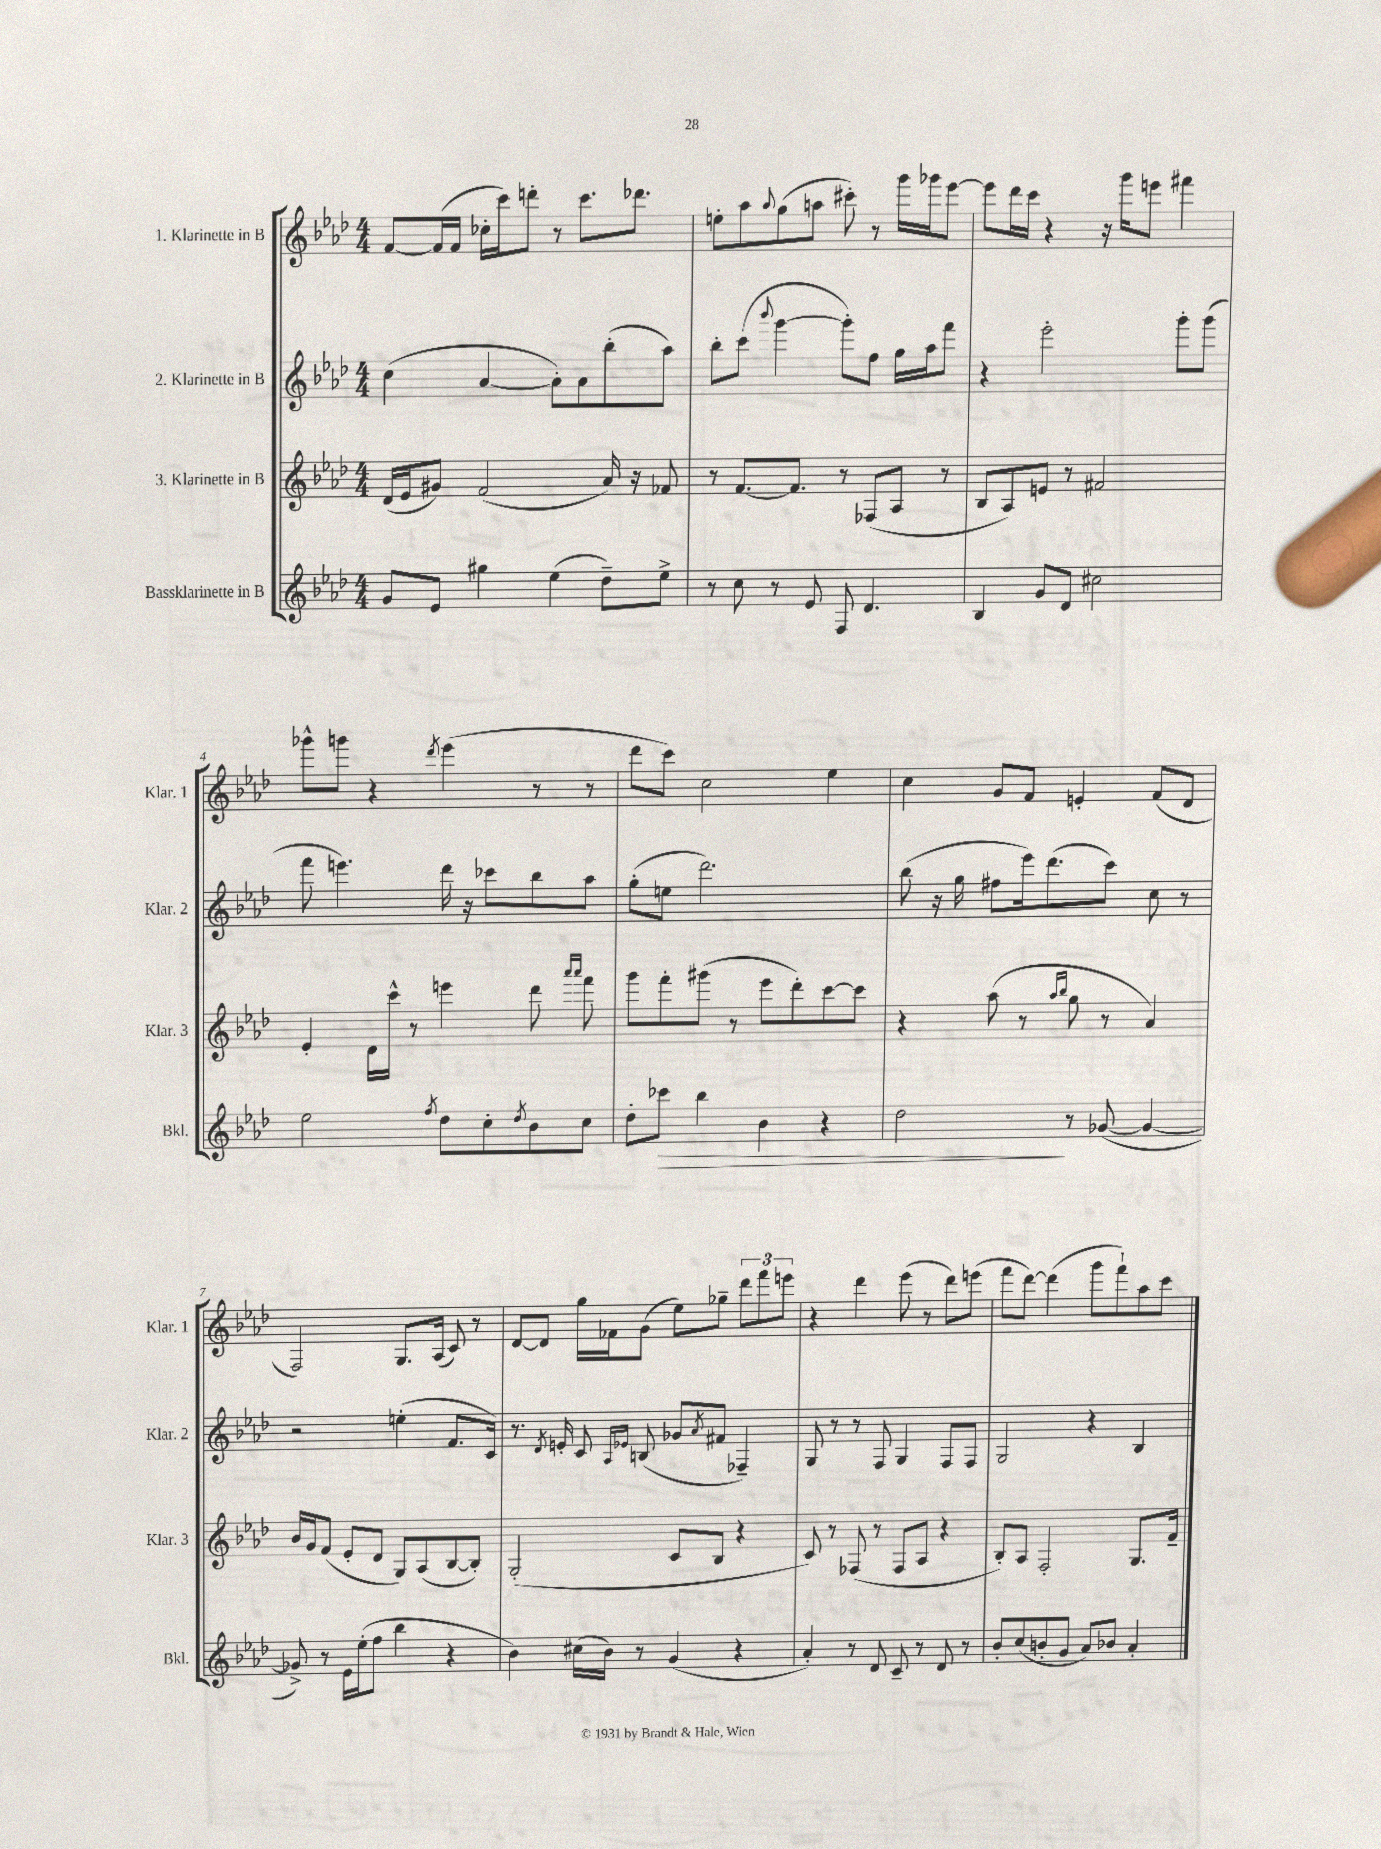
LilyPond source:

<<
\new StaffGroup <<
\new Staff = "s0" \with { instrumentName = "1. Klarinette in B" shortInstrumentName = "Klar. 1" } {
    \clef treble \key aes \major \numericTimeSignature \time 4/4
    f'8~ f'16( f'16 ces''16-. c'''16) d'''8-. r8 c'''8. des'''8. |
    e''8-. aes''8 \appoggiatura { aes''8 } g''8( a''8 cis'''8-.) r8 g'''16 ges'''16 ees'''8~ |
    ees'''8 des'''16 c'''16 r4 r16 g'''16 e'''8 fis'''4 |
    ges'''8-^ g'''8 r4 \acciaccatura { des'''8 } ees'''4( r8 r8 |
    des'''8 c'''8) c''2 ees''4 |
    c''4 g'8 f'8 e'4-. f'8( des'8 |
    f2) g8. aes16( c'8) r8 |
    des'8~ des'8 g''16 fes'16 g'8( ees''8) ges''8-- \tuplet 3/2 { des'''8 f'''8 e'''8 } |
    r4 des'''4 ees'''8( r8 des'''8) e'''8( |
    f'''8 des'''8~) des'''4( g'''8 f'''8-!) aes''8 c'''8 \bar "|." |
}
\new Staff = "s1" \with { instrumentName = "2. Klarinette in B" shortInstrumentName = "Klar. 2" } {
    \clef treble \key aes \major \numericTimeSignature \time 4/4
    c''4( aes'4~ aes'8-.) aes'8 bes''8-.( aes''8) |
    bes''8-. c'''8( \appoggiatura { bes'''8 } g'''4~ g'''8-.) f''8 g''16 aes''16 f'''8 |
    r4 ees'''2-. g'''8-. g'''8( |
    f'''8 e'''4.) des'''16 r16 ces'''8 bes''8 aes''8 |
    g''8-.( e''8 des'''2.) |
    bes''8( r16 g''16 fis''8 ees'''16) des'''8.( c'''8) c''8 r8 |
    r2 e''4-.( f'8. c'16) |
    r8. \acciaccatura { des'8 } e'16-. c'8 \grace { aes16 ees'16 } b8( ges'8 \acciaccatura { aes'8 } fis'8 fes4--) |
    g8 r8 r8 f8 g4 f8 f8 |
    g2 r4 bes4 \bar "|." |
}
\new Staff = "s2" \with { instrumentName = "3. Klarinette in B" shortInstrumentName = "Klar. 3" } {
    \clef treble \key aes \major \numericTimeSignature \time 4/4
    des'16( ees'16 gis'8) f'2( aes'16) r16 fes'8 |
    r8 f'8.~ f'8. r8 fes8( aes8 r8 |
    bes8 aes8) e'8 r8 fis'2 |
    ees'4-. des'16 c'''16-^ r8 e'''4 des'''8 \grace { aes'''16 aes'''16 } f'''8 |
    g'''8 f'''8-. gis'''8( r8 ees'''8 des'''8-.) c'''8~ c'''8 |
    r4 aes''8( r8 \grace { aes''16 bes''16 } g''8 r8 aes'4) |
    bes'16 g'16 f'8( ees'8-. des'8 g8) aes8( bes8~ bes8-.) |
    g2-.( c'8 bes8 r4 |
    c'8) r8 fes8( r8 fes8 aes8 r4 |
    bes8-.) aes8 f2-. g8. f'16-- \bar "|." |
}
\new Staff = "s3" \with { instrumentName = "Bassklarinette in B" shortInstrumentName = "Bkl." } {
    \clef treble \key aes \major \numericTimeSignature \time 4/4
    g'8 ees'8 gis''4 ees''4( des''8--) ees''8-> |
    r8 c''8 r8 ees'8 f8 des'4. |
    bes4 g'8 des'8 cis''2 |
    ees''2 \acciaccatura { f''8 } des''8 c''8-. \acciaccatura { des''8 } bes'8 c''8 |
    des''8-. ces'''8\> bes''4 bes'4 r4 |
    des''2\! r8 ges'8~( ges'4~ |
    ges'8->) r8 ees'16 ees''16-.( f''8 bes''4 r4 |
    bes'4) cis''16( bes'16) r8 g'4( r4 |
    aes'4-.) r8 des'8 c'8-- r8 des'8 r8 |
    bes'8-. c''8( b'8-. g'8 aes'8) bes'8 aes'4-. \bar "|." |
}
>>
>>
